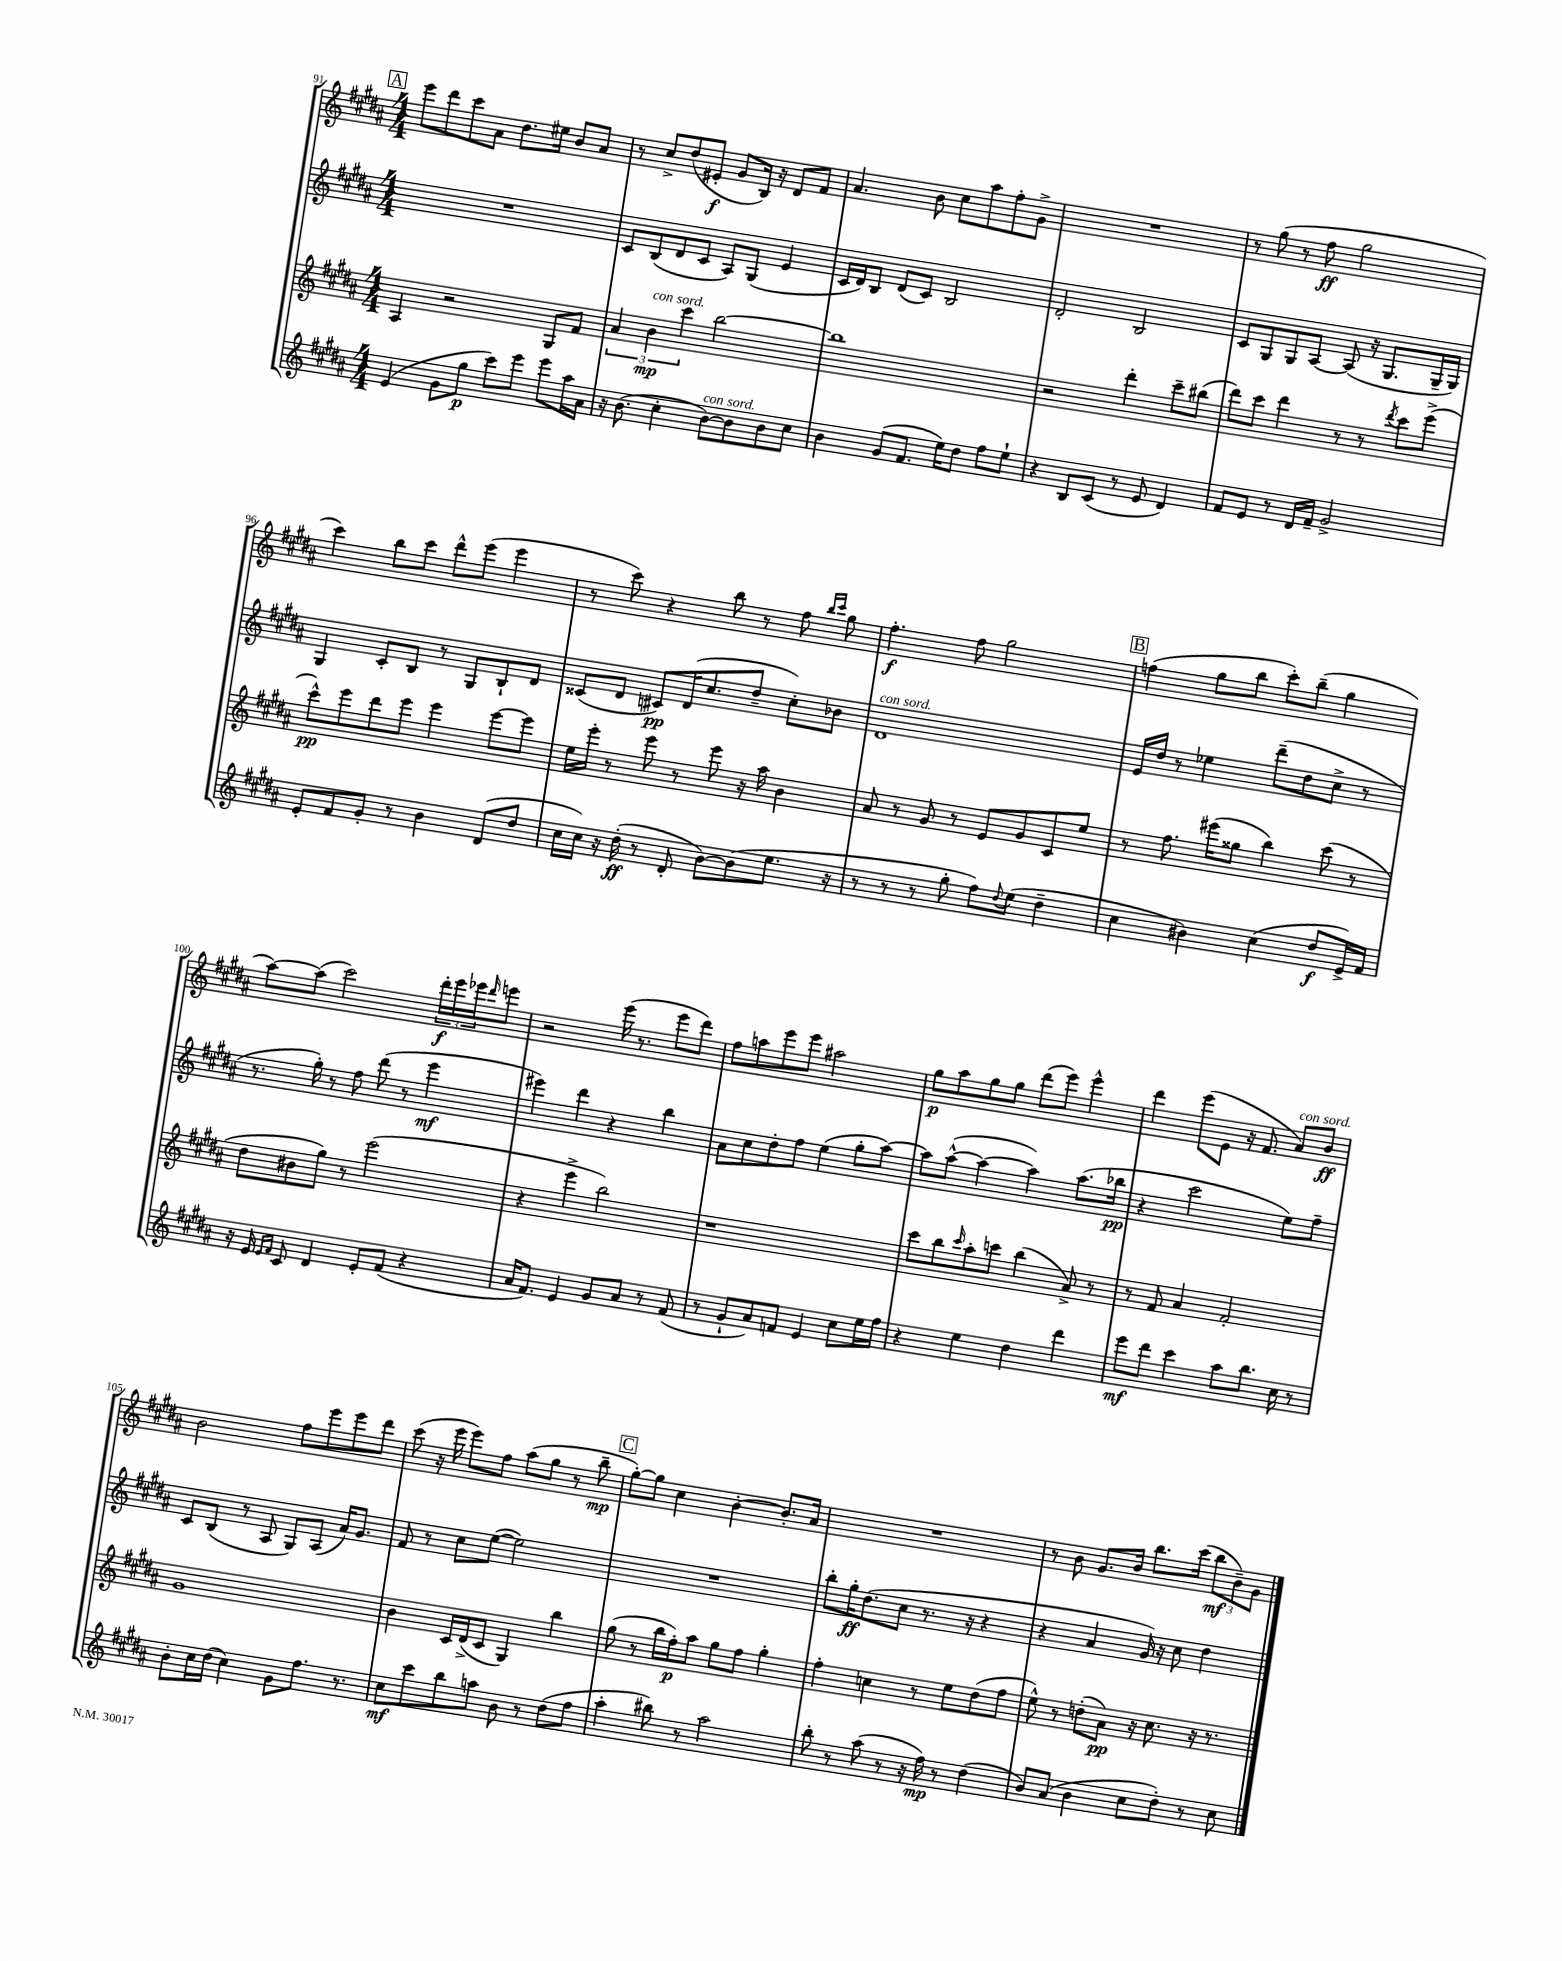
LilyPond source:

<<
\new StaffGroup <<
\new Staff = "s0" {
    \clef treble \key b \major \numericTimeSignature \time 4/4
    \mark \markup { \box "A" } e'''8 dis'''8 cis'''8 ais'8 dis''8. eis''16 b'8 ais'8 |
    r8 cis''8-> dis''8( eis'8-.\f gis'8 b16) r16 dis'8 fis'8 |
    ais'4. b'8 cis''8 ais''8 fis''8-. gis'8-> |
    R1 |
    r8 gis''8( r8 fis''8\ff gis''2 |
    cis'''4) b''8 cis'''8 dis'''8-^ e'''8( e'''4 |
    r8 cis'''8) r4 b''8 r8 fis''8 \grace { b''16 cis'''16 } gis''8 |
    fis''4.-.\f fis''8 gis''2 |
    \mark \markup { \box "B" } f''4( gis''8 b''8 cis'''8-.) b''8--( gis''4 |
    ais''8~) ais''8( cis'''2) \tuplet 3/2 { dis'''16-.\f e'''16 ees'''16 } \grace { dis'''16 } e'''8 |
    r2 e'''16( r8. e'''8 dis'''8) |
    fis''8 a''8 e'''8 e'''8 ais''2 |
    gis''8\p ais''8 gis''8 gis''8 dis'''8( e'''8) e'''4-^ |
    dis'''4 e'''8( e'8 r16 fis'8. ais'8^\markup { \italic "con sord." }) b'8\ff |
    b'2 fis''8 e'''8 e'''8 dis'''8 |
    cis'''8( r16 e'''16 e'''8) fis''8 ais''8( gis''8 r8 b''8--\mp |
    \mark \markup { \box "C" } gis''8~-.) gis''8 cis''4 b'4~-. b'8.-. ais'16 |
    R1 |
    r8 b'8 gis'8. b'16 b''8. cis'''16( \tuplet 3/2 { b''8\mf b'8--) gis'8 } \bar "|." |
}
\new Staff = "s1" {
    \clef treble \key b \major \numericTimeSignature \time 4/4
    \mark \markup { \box "A" } R1 |
    cis'8 b8( dis'8 cis'8 ais8) gis8( e'4 |
    cis'16 dis'16) b8 dis'8( cis'8) b2 |
    dis'2-. b2 |
    cis'8 gis8 gis8 ais8~ ais8( r16 gis8. gis16-- gis16) |
    gis4 cis'8-. b8 r8 gis8 b8-! dis'8 |
    cisis'8( dis'8 cis'8\pp) dis'16( cis''8. dis''8-- cis''8-.) bes'8 |
    dis'1^\markup { \italic "con sord." } |
    \mark \markup { \box "B" } e'16 dis''16 r8 ees''4 dis'''8--( dis''8 cis''8-> r8 |
    r8. gis''16-.) r8 fis''8 dis'''8( r8 e'''4\mf |
    eis'''4) dis'''4 r4 b''4 |
    ais'8 cis''8 dis''8-. fis''8 e''4( gis''8-. ais''8~) |
    ais''8 ais''8~-^( ais''4~ ais''4) ais''8.( bes''16\pp |
    r4 cis'''2 e''8) fis''8-- |
    cis'8 b8( r8 ais8 gis8) ais8( ais'16) gis'8. |
    fis'8 r8 cis''8 e''8~( e''2) |
    \mark \markup { \box "C" } R1 |
    b''8-. gis''16-.\ff dis''8.( cis''8 r8. r16 r4 |
    r4 ais'4 gis'16) r16 cis''8 dis''4 \bar "|." |
}
\new Staff = "s2" {
    \clef treble \key b \major \numericTimeSignature \time 4/4
    \mark \markup { \box "A" } ais4 r2 gis8 fis'8 |
    \tuplet 3/2 { ais'4 b'4\mp^\markup { \italic "con sord." } cis'''4 } b''2~ |
    b''1 |
    r2 dis'''4-. cis'''8-- bis''8( |
    dis'''8) cis'''8 dis'''4 r8 r8 \acciaccatura { dis'''8 } cis'''8 e'''8->( |
    cis'''8-^\pp) e'''8 dis'''8 e'''8 e'''4 e'''8~ e'''8 |
    e''16 e'''16-. r8 e'''8 r8 e'''8 r16 ais''16 b'4 |
    ais'8 r8 gis'8 r8 e'8 gis'8 cis'8 e''8 |
    \mark \markup { \box "B" } r8 fis''8. eis'''16( gisis''8 b''4) cis'''8( r8 |
    dis''8 bis'8 gis''8) r8 e'''2( |
    r4 e'''4-> b''2) |
    r1 |
    cis'''8 b''8 \grace { cis'''16 } ais''8-. c'''8 b''4( ais'8->) r8 |
    r8 fis'8 ais'4 fis'2-. |
    gis'1 |
    b'4 cis'16 dis'16->( cis'8 gis4) b''4 |
    \mark \markup { \box "C" } gis''8( r8 b''16 fis''16-.\p) ais''8 gis''8 fis''8 gis''4-. |
    fis''4-. c''4 r8 e''8 dis''8( fis''8 |
    e''8-^) r8 d''8-.( ais'8\pp) r16 cis''8. r16 r8. \bar "|." |
}
\new Staff = "s3" {
    \clef treble \key b \major \numericTimeSignature \time 4/4
    \mark \markup { \box "A" } e'4( gis'8 gis''8\p cis'''8) e'''8 e'''8 ais''16 ais'16 |
    r16 b'8.( cis''4-. b'8~^\markup { \italic "con sord." }) b'8 b'8 cis''8 |
    b'4 gis'8( fis'8. e''16) dis''8 fis''8 e''8-! |
    r4 b8 cis'8( r8 e'8 dis'4) |
    fis'8 e'8 r8 dis'16 fis'16-- gis'2-> |
    e'8-. fis'8 gis'8-. r8 b'4 dis'8( dis''8 |
    cis''16 cis''16) r16 dis''16-.\ff( r8 dis'8-. b'8~) b'8( e''8. r16 |
    r8 r8 r8 gis''8-. fis''8) \appoggiatura { dis''8 } e''8( dis''4-- |
    \mark \markup { \box "B" } cis''4 bis'4) cis''4( dis''8\f e'16->) fis'16 |
    r16 e'16 \grace { e'16 fis'16 } cis'8 dis'4 e'8-. fis'8( r4 |
    ais'16 fis'8.) e'4 gis'8 ais'8 r8 fis'8( |
    r8 gis'8-! ais'8) f'8 e'4 cis''8 e''16 fis''16 |
    r4 e''4 dis''4 dis'''4 |
    e'''8\mf dis'''8 cis'''4 ais''8 b''8. cis''16 r8 |
    b'8-. cis''16 dis''16( cis''4) gis'8 fis''8. r8. |
    cis''8\mf cis'''8 b''8 a''8 b'8 r8 dis''8( fis''8 |
    \mark \markup { \box "C" } ais''4-. bis''8) r8 ais''2 |
    b''8-. r8 ais''8( r8 r16 fis''16\mp) r8 dis''4( |
    b'8) ais'8( b'4 cis''8 dis''8-.) r8 cis''8 \bar "|." |
}
>>
>>
\layout { \context { \Score currentBarNumber = #91 } }
